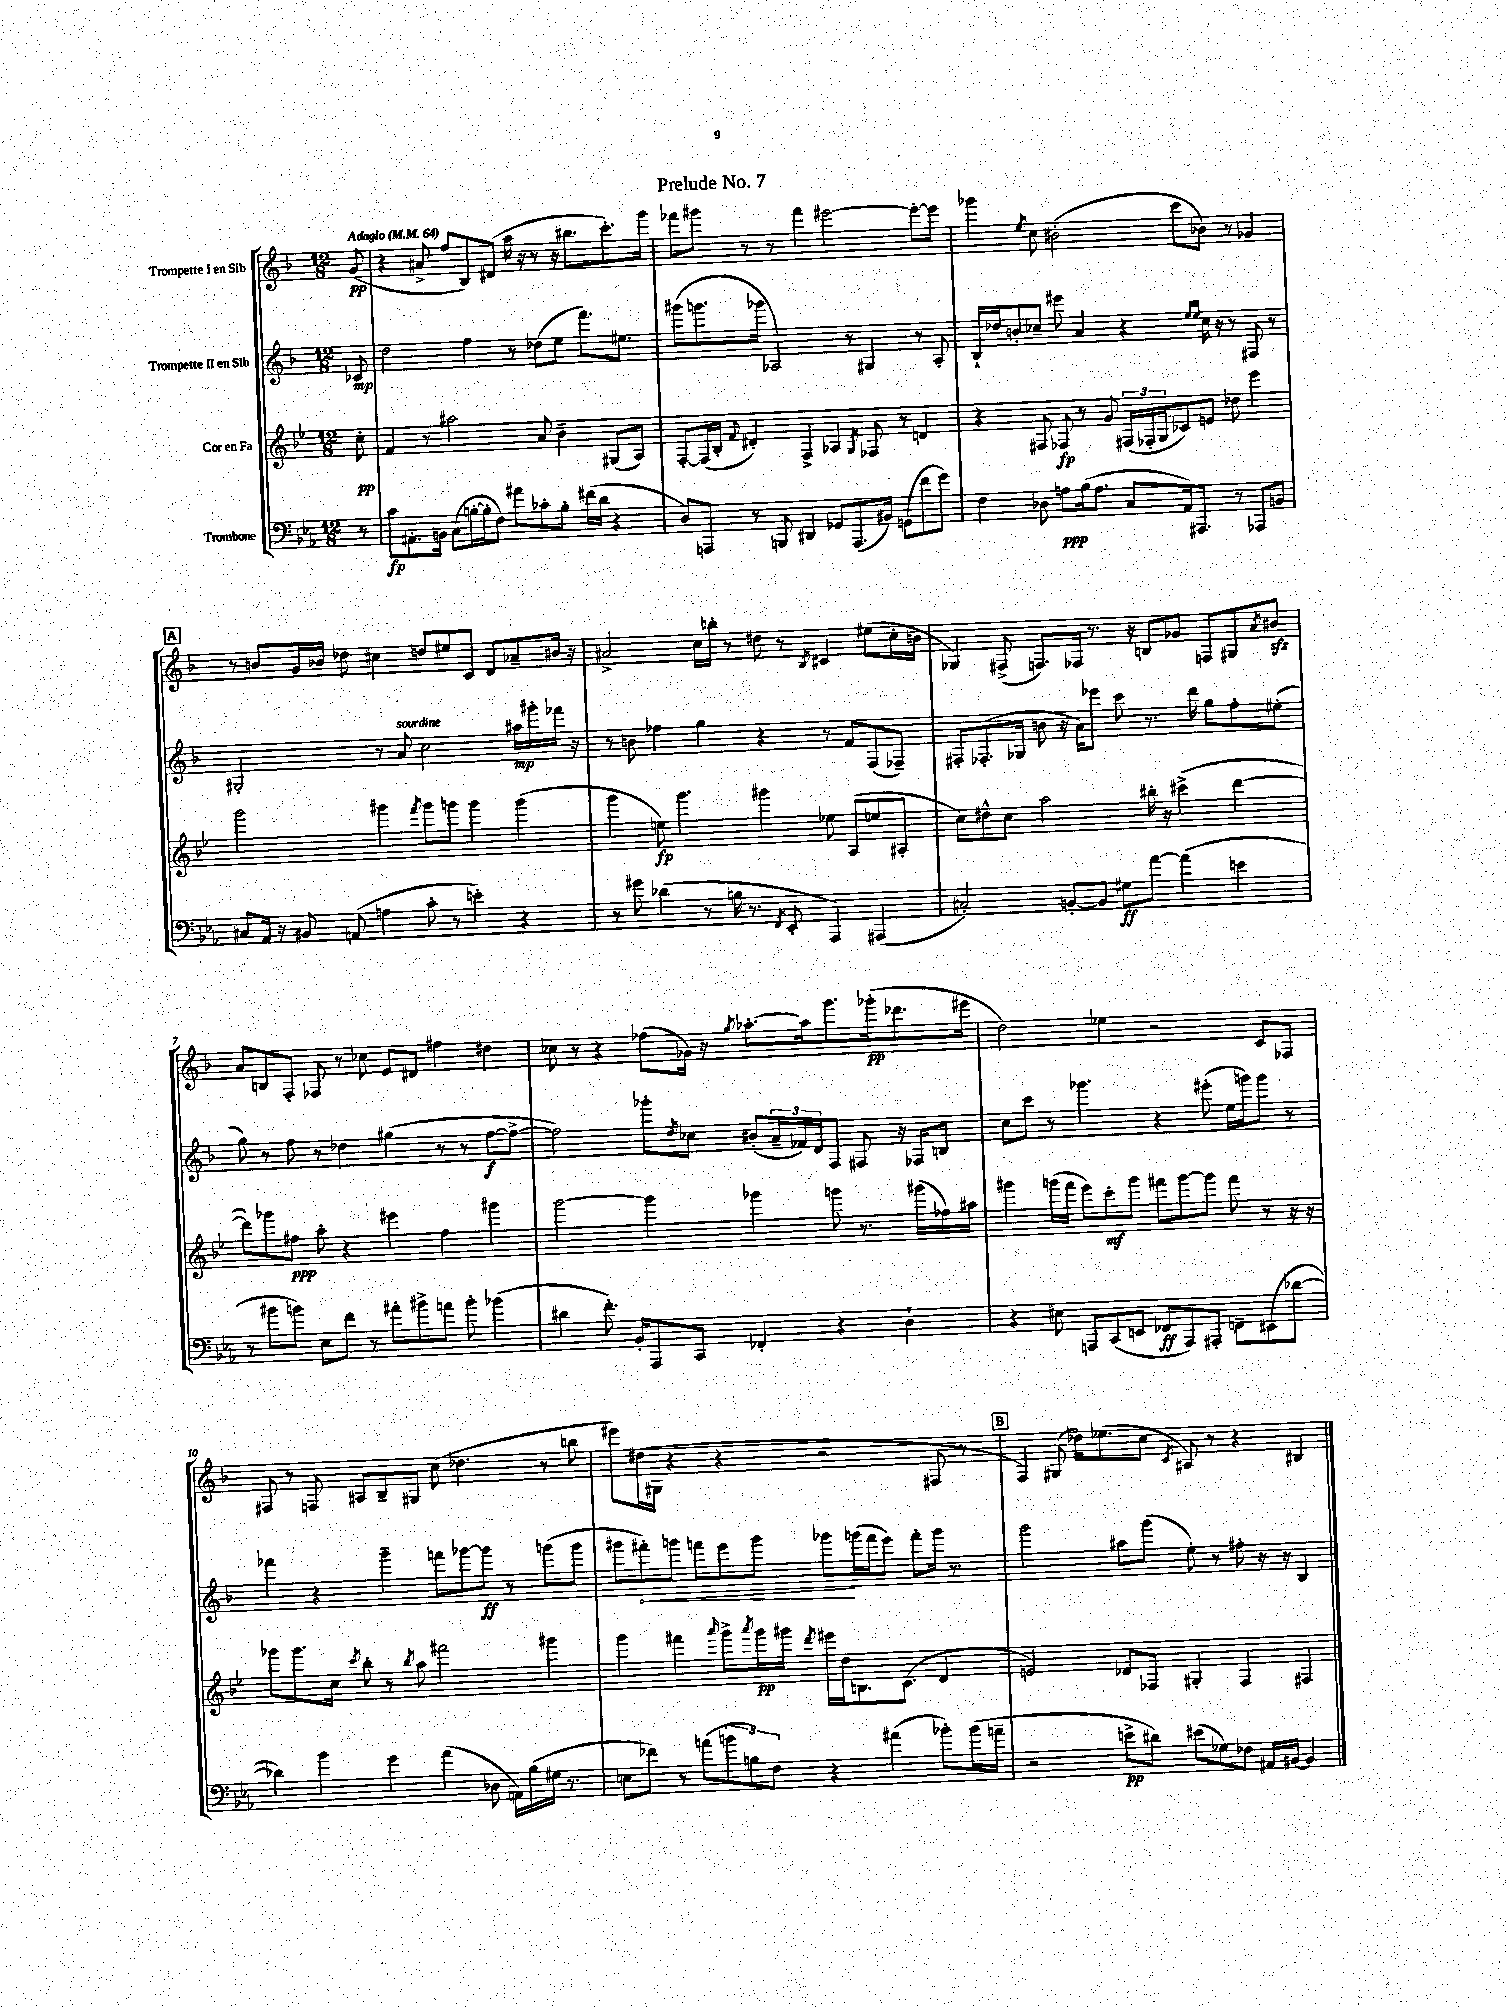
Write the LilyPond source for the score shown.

\header { title = "Prelude No. 7" }
<<
\new StaffGroup <<
\new Staff = "s0" \with { instrumentName = "Trompette I en Sib" } {
    \clef treble \key f \major \numericTimeSignature \time 12/8 \partial 8 \tempo "Adagio" 4 = 64
    g'8\pp( |
    r4 ais'8-> f''8 bes8) dis'8( a''16 r16 r8 r16 bis''8. c'''8.-.) g'''16 |
    fes'''8 gis'''8 r8 r8 fes'''4 eis'''2~ eis'''8~-. eis'''8 |
    ges'''4 \acciaccatura { e''8 } c''8 bis'2-.( c'''8 bes'8) r8 ges'4 |
    \mark \markup { \box "A" } r8 b'8 g'16 bes'16 des''8 cis''4 d''8 eis''8 c'8 d'8 aes'8-- bis'16 r16 |
    ais'2-> c''16 b''16-. r8 dis''8 r8 \acciaccatura { bes8 } cis'4 eis''8( c''16-. b'16 |
    ges4) fis8->( f8.) fes16 r8. r16 b8 ges'8 f8 gis8 \acciaccatura { a'8 } bis'8\sfz |
    a'8 b8 f8-. fes8 r8 ces''8 e'8 dis'8 fis''4 dis''4 |
    ces''8 r8 r4 fes''8( ges'16) r16 \acciaccatura { g''8 } aes''8.~-. aes''16 g'''8. ges'''16-.\pp( des'''8. eis'''16 |
    d''2) ees''4 r2 c'8 fes8 |
    fis8 r8 f8 ais8 bes8-- gis8 c''8( des''4. r8 b''8 |
    eis'''8) dis''16( gis16 r4 r4 r2 fis8 r8 |
    \mark \markup { \box "B" } f4) gis8( des''16) ees''8.( c''8 \acciaccatura { c'8 } ais8) r8 r4 bis4 \bar "|." |
}
\new Staff = "s1" \with { instrumentName = "Trompette II en Sib" } {
    \clef treble \key f \major \numericTimeSignature \time 12/8 \partial 8
    ces'8\mp |
    d''2 f''4 r8 des''8( e''8 f'''8.) eis''8. |
    gis'''8( g'''8. ges'''16 aes2) r8 gis4 r8 aes8-. |
    bes16-! des''16 b'8-. ces''8-- eis'''8 a'4 r4 \grace { e''16 e''16 } ces''16 r16 r8 fis8 r8 |
    \mark \markup { \box "A" } gis2-. r8 a'8^\markup { \italic "sourdine" } c''2 ais''16\mp gis'''16-. fes'''16 r16 |
    r8 b'8 fes''4 g''4 r4 r8 f'8 f8( fes8--) |
    fis8-. fes8.-.( ges16 b'8 r16 a'16) ees'''8 c'''8 r8. d'''16 g''8 f''8-. eis''8-.( |
    g''8) r8 f''8 r8 des''4 gis''4( r8 r8 f''8~\f f''8~-> |
    f''2) ges'''8-. \acciaccatura { d''8 } ces''8 bis'8-.( \tuplet 3/2 { a'16-- fes'16) d'16 } f8 fis8 r16 fes16 b8 |
    c''8 c'''8 r8 ges'''4. r4 eis'''8-.( e''16 g'''16) g'''8 r8 |
    fes'''4 r4 g'''4-- f'''8 ges'''8~ ges'''8\ff r8 g'''8( g'''8 |
    gis'''8 \once \override Hairpin.circled-tip = ##t fis'''8-.\<) g'''8 f'''8 e'''8 g'''8 ges'''8\! g'''16( f'''16 e'''8) f'''8-. g'''16 r8. |
    \mark \markup { \box "B" } g'''2 ais''8 g'''8( e''8-.) r8 fis''8-. r16 r16 bes4 \bar "|." |
}
\new Staff = "s2" \with { instrumentName = "Cor en Fa" } {
    \clef treble \key bes \major \numericTimeSignature \time 12/8 \partial 8
    c''8-.\pp |
    f'4 r8 ais''2 a'8 bes'4-- gis8( a8) |
    f8~-. f16( bes16-. \appoggiatura { f'8 } dis'4-.) f4-> aes4 \acciaccatura { g8 } fes8 r8 d'4 |
    r4 fis8 fes8\fp r8 g'8 \tuplet 3/2 { fis16( fes16-. g16 } ces'8) e'8 des''8 ees'''4 |
    \mark \markup { \box "A" } g'''2 gis'''4 \acciaccatura { f'''8 } gis'''8 g'''8 g'''4 g'''4( |
    g'''4 e''8\fp) g'''4. gis'''4 ees''8 a8( e''8 ais8-. |
    c''8) dis''8-^ c''8 a''2 bis''16-. r16 cis'''4->( d'''4~ |
    d'''8) ges'''8 fis''8\ppp a''8-. r4 eis'''4 fis''4 gis'''4 |
    g'''2~ g'''4 ges'''4 g'''8 r8. gis'''16( fes''16) ais''16 |
    gis'''4 g'''16( f'''16 ees'''8) c'''8-.\mf g'''8 fis'''8 g'''8~ g'''8 fis'''8 r8 r16 r16 |
    ges'''8 ges'''8. c''16 \acciaccatura { c'''8 } bes''8-. r8 \acciaccatura { bes''8 } a''8 fis'''2 gis'''4 |
    g'''4 fis'''4 \grace { a'''16 } g'''8-> \acciaccatura { a'''8 } g'''16\pp gis'''16 \acciaccatura { d'''8 } eis'''16 d''16 b8. c'8.( d'4 |
    \mark \markup { \box "B" } e'2) des'8 fes8 gis4-. fes4 fis4 \bar "|." |
}
\new Staff = "s3" \with { instrumentName = "Trombone" } {
    \clef bass \key ees \major \numericTimeSignature \time 12/8 \partial 8
    r8 |
    c'8\fp ais,8.-. b,16 c8( b16~-. b16-. f8) ais'8 ces'8-. b8-. fis'16( d'16 r4 |
    d8) a,,8 r8 b,,8 dis,4 ges,8 a,,8.( bis,16) g,8( f'8 g'8) |
    f4 des8 a8\ppp bes16( a8. c8 aes,16) ais,,8. r8 aes,,8 b,8 |
    \mark \markup { \box "A" } cis8 aes,16 r16 bis,8 a,8( a4 c'8-. r8 e'4-.) r4 |
    r8 gis'8 des'4( r8 b16 r8. \acciaccatura { f,8 } ees,8-. aes,,4) ais,,4( |
    cis2-.) b,8~-. b,8 gis8\ff aes'8~ aes'4( e'4 |
    r8 bis'8 b'8) ees8 f'8 r8 ais'8-. bis'8-> a'8 bis'8-. bes'4( |
    dis'4 f'8.-.) bes,16-. aes,,8 c,8 fes,4-. r4 d4-! |
    r4 eis8 a,,8 c,8( e,8 fes,8\ff a,,8) ais,,8-. f,8-- eis,8( des'8~ |
    des'4) bes'4 g'4 aes'4( des8 a,16) bes16( gis16 r8. |
    e8 fes'8) r8 a'8( \tuplet 3/2 { b'8 b8) f8 } r4 ais'4( bes'8-.) bes'16( a'16-- |
    \mark \markup { \box "B" } r2 e'8->\pp dis'8) eis'8( ges8) fes8 ais,16 bis,16~ bis,4 \bar "|." |
}
>>
>>
